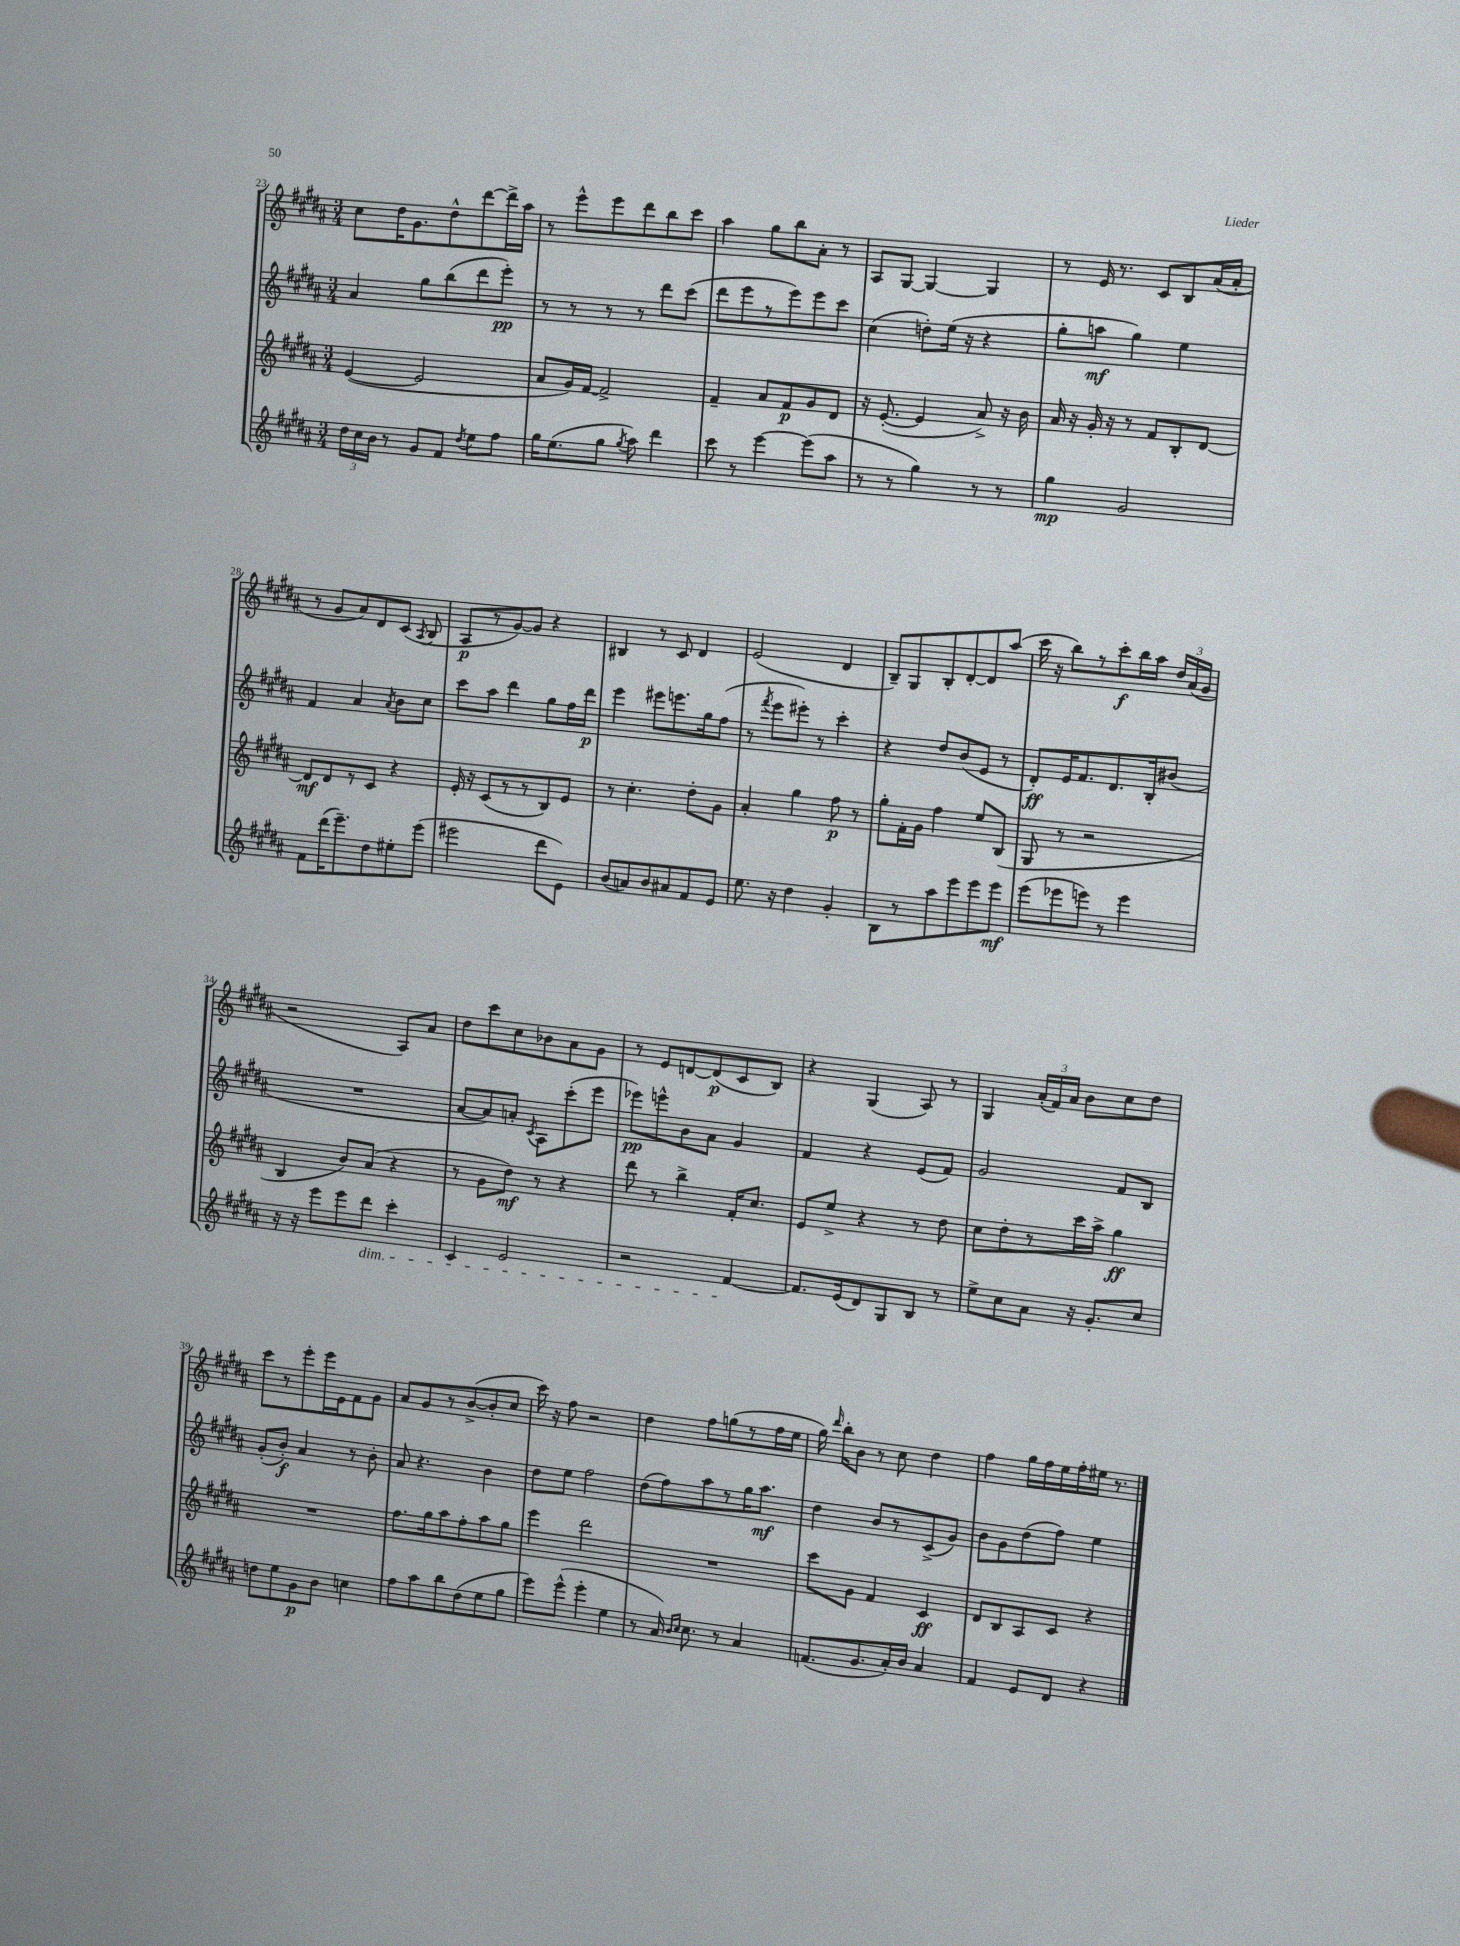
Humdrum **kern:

**kern	**dynam	**kern	**dynam	**kern	**dynam	**kern	**dynam
*part4	*part4	*part3	*part3	*part2	*part2	*part1	*part1
*staff4	*staff4	*staff3	*staff3	*staff2	*staff2	*staff1	*staff1
*clefG2	*	*clefG2	*	*clefG2	*	*clefG2	*
*k[f#c#g#d#a#]	*	*k[f#c#g#d#a#]	*	*k[f#c#g#d#a#]	*	*k[f#c#g#d#a#]	*
*M3/4	*	*M3/4	*	*M3/4	*	*M3/4	*
=23	=23	=23	=23	=23	=23	=23	=23
24dd#\LL	.	([4e/	.	4a#/	.	8cc#\L	.
24cc#\	.	.	.	.	.	.	.
24b\JJ	.	.	.	.	.	.	.
8r	.	.	.	.	.	16dd#\K	.
.	.	.	.	.	.	8.g#\	.
8g#/L	.	2e/]	.	8gg#\L	.	.	.
8f#/J	.	.	.	(8bb\	.	8dd#^^\	.
8qdd#/	.	.	.	.	.	.	.
8ee\L	.	.	.	8ddd#\	.	[8ddd#\	.
8ff#\J	.	.	.	8eee'\J)	pp	16ddd#^\L]	.
.	.	.	.	.	.	16aa#\JJ	.
=24	=24	=24	=24	=24	=24	=24	=24
16gg#\KL	.	8a#/L	.	8r	.	8r	.
(8.ee\	.	.	.	.	.	.	.
.	.	16g#/L)	.	8r	.	8eee^^\L	.
.	.	[16f#/JJ	.	.	.	.	.
8gg#\J	.	2f#^/]	.	8r	.	8eee\	.
8qgg#/	.	.	.	.	.	.	.
8aa#\)	.	.	.	8r	.	8ddd#\	.
4ddd#\	.	.	.	8ddd#\L	.	8bb\	.
.	.	.	.	(8ccc#\J	.	8ccc#\J	.
=25	=25	=25	=25	=25	=25	=25	=25
8ccc#\	.	4f#~/	.	8ddd#\L	.	4aa#\	.
8r	.	.	.	8eee\	.	.	.
[4eee\	.	8a#/L	.	8r	.	8gg#\L	.
.	.	8f#/	p	8eee\)	.	8bb\	.
(8eee\L]	.	8g#/	.	8eee\	.	8a#'\J	.
8aa#\J	.	8d#/J	.	8ccc#\J	.	8r	.
=26	=26	=26	=26	=26	=26	=26	=26
8r	.	16r	.	(4cc#\	.	8A#/L	.
.	.	([8.e'/	.	.	.	.	.
8r	.	.	.	.	.	[8G#/J	.
4gg#\)	.	4e/]	.	8ddn'\L)	.	4G#/_	.
.	.	.	.	(16ee\Jk	.	.	.
.	.	.	.	16r	.	.	.
8r	.	8a#^/)	.	4r	.	4G#/]	.
8r	.	16r	.	.	.	.	.
.	.	16b\	.	.	.	.	.
=27	=27	=27	=27	=27	=27	=27	=27
4gg#\	mp	16a#/	.	8gg#'\L	.	8r	.
.	.	16r	.	.	.	.	.
.	.	16g#'/	.	8aan\J	mf	16e/	.
.	.	16r	.	.	.	8.r	.
2g#/	.	8r	.	4gg#\)	.	.	.
.	.	8f#/L	.	.	.	8c#/L	.
.	.	8B'/	.	4ee\	.	8B/	.
.	.	[8d#/J	.	.	.	(16a#/L	.
.	.	.	.	.	.	16a#'/JJ	.
!!LO:LB:g=z
=28	=28	=28	=28	=28	=28	=28	=28
8f#\L	.	8d#/L]	mf	4f#/	.	8r	.
(16ddd#\K	.	8d#/	.	.	.	8g#/L	.
8.eee~\)	.	.	.	.	.	.	.
.	.	8r	.	4a#/	.	8a#/)	.
8dd#\	.	8c#/J	.	.	.	8d#/	.
.	.	.	.	8qa#/	.	.	.
8ee#X'\	.	4r	.	8b\L	.	(8c#/J	.
.	.	.	.	.	.	8qA#/	.
(8eee\J	.	.	.	8cc#\J	.	8B/	.
=29	=29	=29	=29	=29	=29	=29	=29
2eee#X\	.	16e'/	.	8ccc#\L	.	8A#/L	p
.	.	16r	.	.	.	.	.
.	.	(8c#/L	.	8aa#\J	.	8r	.
.	.	8r	.	4ddd#\	.	[8g#/)	.
.	.	8r	.	.	.	8g#/J]	.
8ddd#\L	.	8B/)	.	8gg#\L	.	4r	.
8e\J)	.	8e/J	.	16ff#\L	.	.	.
.	.	.	.	16ddd#\JJ	p	.	.
=30	=30	=30	=30	=30	=30	=30	=30
(8b/L	.	8r	.	4eee\	.	4B#X/	.
8an/)	.	4.cc#'\	.	.	.	.	.
8b/	.	.	.	8eee#X\L	.	8r	.
8a#X/	.	.	.	8.eeen\	.	8c#/	.
8f#/	.	8dd#'\L	.	.	.	4d#/	.
.	.	.	.	16gg#\k	.	.	.
8e/J	.	8g#\J	.	(8ff#\J	.	.	.
=31	=31	=31	=31	=31	=31	=31	=31
8.ee\	.	4a#'/	.	8r	.	(2e/	.
.	.	.	.	8qfff#/	.	.	.
.	.	.	.	8eee\L	.	.	.
16r	.	.	.	.	.	.	.
4dd#\	.	4gg#\	.	8eee#X'\J)	.	.	.
.	.	.	.	8r	.	.	.
4g#'/	.	8ff#\	p	4ccc#'\	.	4d#/	.
.	.	8r	.	.	.	.	.
=32	=32	=32	=32	=32	=32	=32	=32
8B\L	.	8gg#'\L	.	4r	.	8B~/L)	.
8r	.	16f#'\L	.	.	.	8G#/	.
.	.	16g#\JJ	.	.	.	.	.
8aa#\	.	4ff#\	.	8dd#/L	.	8B'/	.
8eee\	.	.	.	(8b/	.	[8d#'/	.
8eee\	.	8ee/L	.	8e/J	.	8d#/]	.
8eee\J	mf	(8B/J	.	8r	.	(8aa#/J	.
=33	=33	=33	=33	=33	=33	=33	=33
(8eee\L	.	8G#/	.	8d#'/L)	ff	16ccc#\	.
.	.	.	.	.	.	16r	.
8eee-X\	.	8r	.	16e/K	.	8bb\L)	.
.	.	.	.	8.f#/	.	.	.
8eeen\J)	.	2r	.	.	.	8r	.
8r	.	.	.	8.d#/	.	8ccc#'\	f
4eee\	.	.	.	.	.	16bb\L	.
.	.	.	.	16B'/k	.	16aa#\JJ	.
.	.	.	.	(8b#X/J	.	24dd#/LL	.
.	.	.	.	.	.	(24a#/	.
.	.	.	.	.	.	24g#/JJ	.
!!LO:LB:g=z
=34	=34	=34	=34	=34	=34	=34	=34
16r	.	4B/	.	2.r	.	2r	.
16r	.	.	.	.	.	.	.
8eee\L	.	.	.	.	.	.	.
8eee\	.	8b/L)	.	.	.	.	.
!LO:TX:b:i:t=dim.	!	!	!	!	!	!	!
8ddd#\J	.	(8a#/J	.	.	.	.	.
4ccc#'\	.	4r	.	.	.	8A#/L)	.
.	.	.	.	.	.	8a#/J	.
=35	=35	=35	=35	=35	=35	=35	=35
4c#/	.	8r	.	[8a#/L	.	8dd#\L	.
.	.	8g#\L	.	8a#/])	.	8ccc#\	.
2e/	.	8dd#\J)	mf	8an'/J	.	8cc#\	.
.	.	.	.	8qc#/	.	.	.
.	.	8r	.	8A#\L	.	8b-X\	.
.	.	4r	.	(8ccc#'\	.	8a#\	.
.	.	.	.	8eee\J	.	8g#\J	.
=36	=36	=36	=36	=36	=36	=36	=36
2r	.	8ddd#\	.	8eee-X\L)	pp	8r	.
.	.	8r	.	8eeen^^\	.	8e/L	.
.	.	4bb^\	.	8b\	.	[8dn/	.
.	.	.	.	8a#\J	.	(8d/]	p
[4f#/	.	16f#'/KL	.	4g#/	.	8c#/	.
.	.	8.cc#/J	.	.	.	.	.
.	.	.	.	.	.	8B/J)	.
=37	=37	=37	=37	=37	=37	=37	=37
8.f#/L]	.	8e/L	.	4f#/	.	4r	.
.	.	8ee^/J	.	.	.	.	.
(16e/k	.	.	.	.	.	.	.
8d#/)	.	4r	.	4r	.	(4G#/	.
8G#/	.	.	.	.	.	.	.
8B/J	.	8r	.	(8e/L	.	8A#/)	.
8r	.	8dd#\	.	8f#/J)	.	8r	.
=38	=38	=38	=38	=38	=38	=38	=38
8ee^\L	.	8cc#\L	.	2g#/	.	4G#/	.
8cc#\	.	8dd#'\	.	.	.	.	.
8a#\J	.	8r	.	.	.	(24a#'/LL	.
.	.	.	.	.	.	24f#/)	.
.	.	.	.	.	.	24a#/JJ	.
16r	.	16ccc#\L	.	.	.	8b\L	.
8.g#'/L	.	16aa#^\JJ	.	.	.	.	.
.	.	4gg#\	ff	8f#/L	.	8cc#\	.
8cc#/J	.	.	.	8B/J	.	8dd#\J	.
!!LO:LB:g=z
=39	=39	=39	=39	=39	=39	=39	=39
8ddn\L	.	2.r	.	(8g#'/L	.	8ccc#\L	.
8ee\	.	.	.	8b'/J)	f	8r	.
8g#\	p	.	.	4a#/	.	8eee'\	.
8b\J	.	.	.	.	.	16eee\L	.
.	.	.	.	.	.	16e\J	.
4ccn\	.	.	.	8r	.	8f#\	.
.	.	.	.	8b'\	.	8g#\J	.
=40	=40	=40	=40	=40	=40	=40	=40
8ff#\L	.	8.ff#\L	.	8a#/	.	8a#/L	.
8aa#\	.	.	.	4.r	.	8g#/	.
.	.	16gg#\k	.	.	.	.	.
8bb\	.	8aa#\	.	.	.	8r	.
(8dd#\	.	8ff#'\	.	.	.	([8b^/	.
8ee\	.	8aa#\	.	4b\	.	8b'/]	.
8gg#\J	.	8gg#\J	.	.	.	8cc#/J	.
=41	=41	=41	=41	=41	=41	=41	=41
8eee\L)	.	4eee\	.	8dd#\L	.	16ccc#\)	.
.	.	.	.	.	.	16r	.
(8eee^^\J	.	.	.	8ee\J	.	8ff#\	.
4eee'\	.	2ddd#\	.	2ff#\	.	2r	.
4ee\	.	.	.	.	.	.	.
=42	=42	=42	=42	=42	=42	=42	=42
8r	.	2.r	.	(8dd#\L	.	4dd#\	.
16a#/)	.	.	.	8ff#\)	.	.	.
16qqb/LL	.	.	.	.	.	.	.
16qqcc#/JJ	.	.	.	.	.	.	.
8.cc#\	.	.	.	.	.	.	.
.	.	.	.	8aa#\	.	8ff#\L	.
8r	.	.	.	8r	.	(8ggn\	.
4a#/	.	.	.	16gg#\K	.	8r	.
.	.	.	.	8.aa#\J	mf	.	.
.	.	.	.	.	.	16ff#\L	.
.	.	.	.	.	.	16ee\JJ	.
=43	=43	=43	=43	=43	=43	=43	=43
(8.fn/L	.	8ccc#\L	.	4dd#\	.	16gg#\)	.
.	.	.	.	.	.	16qqddd#/	.
.	.	.	.	.	.	16bb'\KL	.
.	.	8g#\J	.	.	.	8b\J	.
8.g#/	.	.	.	.	.	.	.
.	.	4f#/	.	8b/L	.	8r	.
16a#'/L)	.	.	.	8r	.	8cc#\	.
16b/JJ	.	.	.	.	.	.	.
4a#/	.	4c#/	ff	(8c#^/	.	4dd#\	.
.	.	.	.	8g#/J)	.	.	.
=44	=44	=44	=44	=44	=44	=44	=44
4f#/	.	8d#/L	.	8b\L	.	4ff#\	.
.	.	8B/	.	8g#\	.	.	.
8e/L	.	8A#/	.	(8dd#\	.	16gg#\LL	.
.	.	.	.	.	.	16ff#\	.
8d#/J	.	8c#/J	.	8ff#\J)	.	16ee\	.
.	.	.	.	.	.	16ff#'\	.
4r	.	4r	.	4ee\	.	16ee#X\JJ	.
.	.	.	.	.	.	8.r	.
==	==	==	==	==	==	==	==
*-	*-	*-	*-	*-	*-	*-	*-
